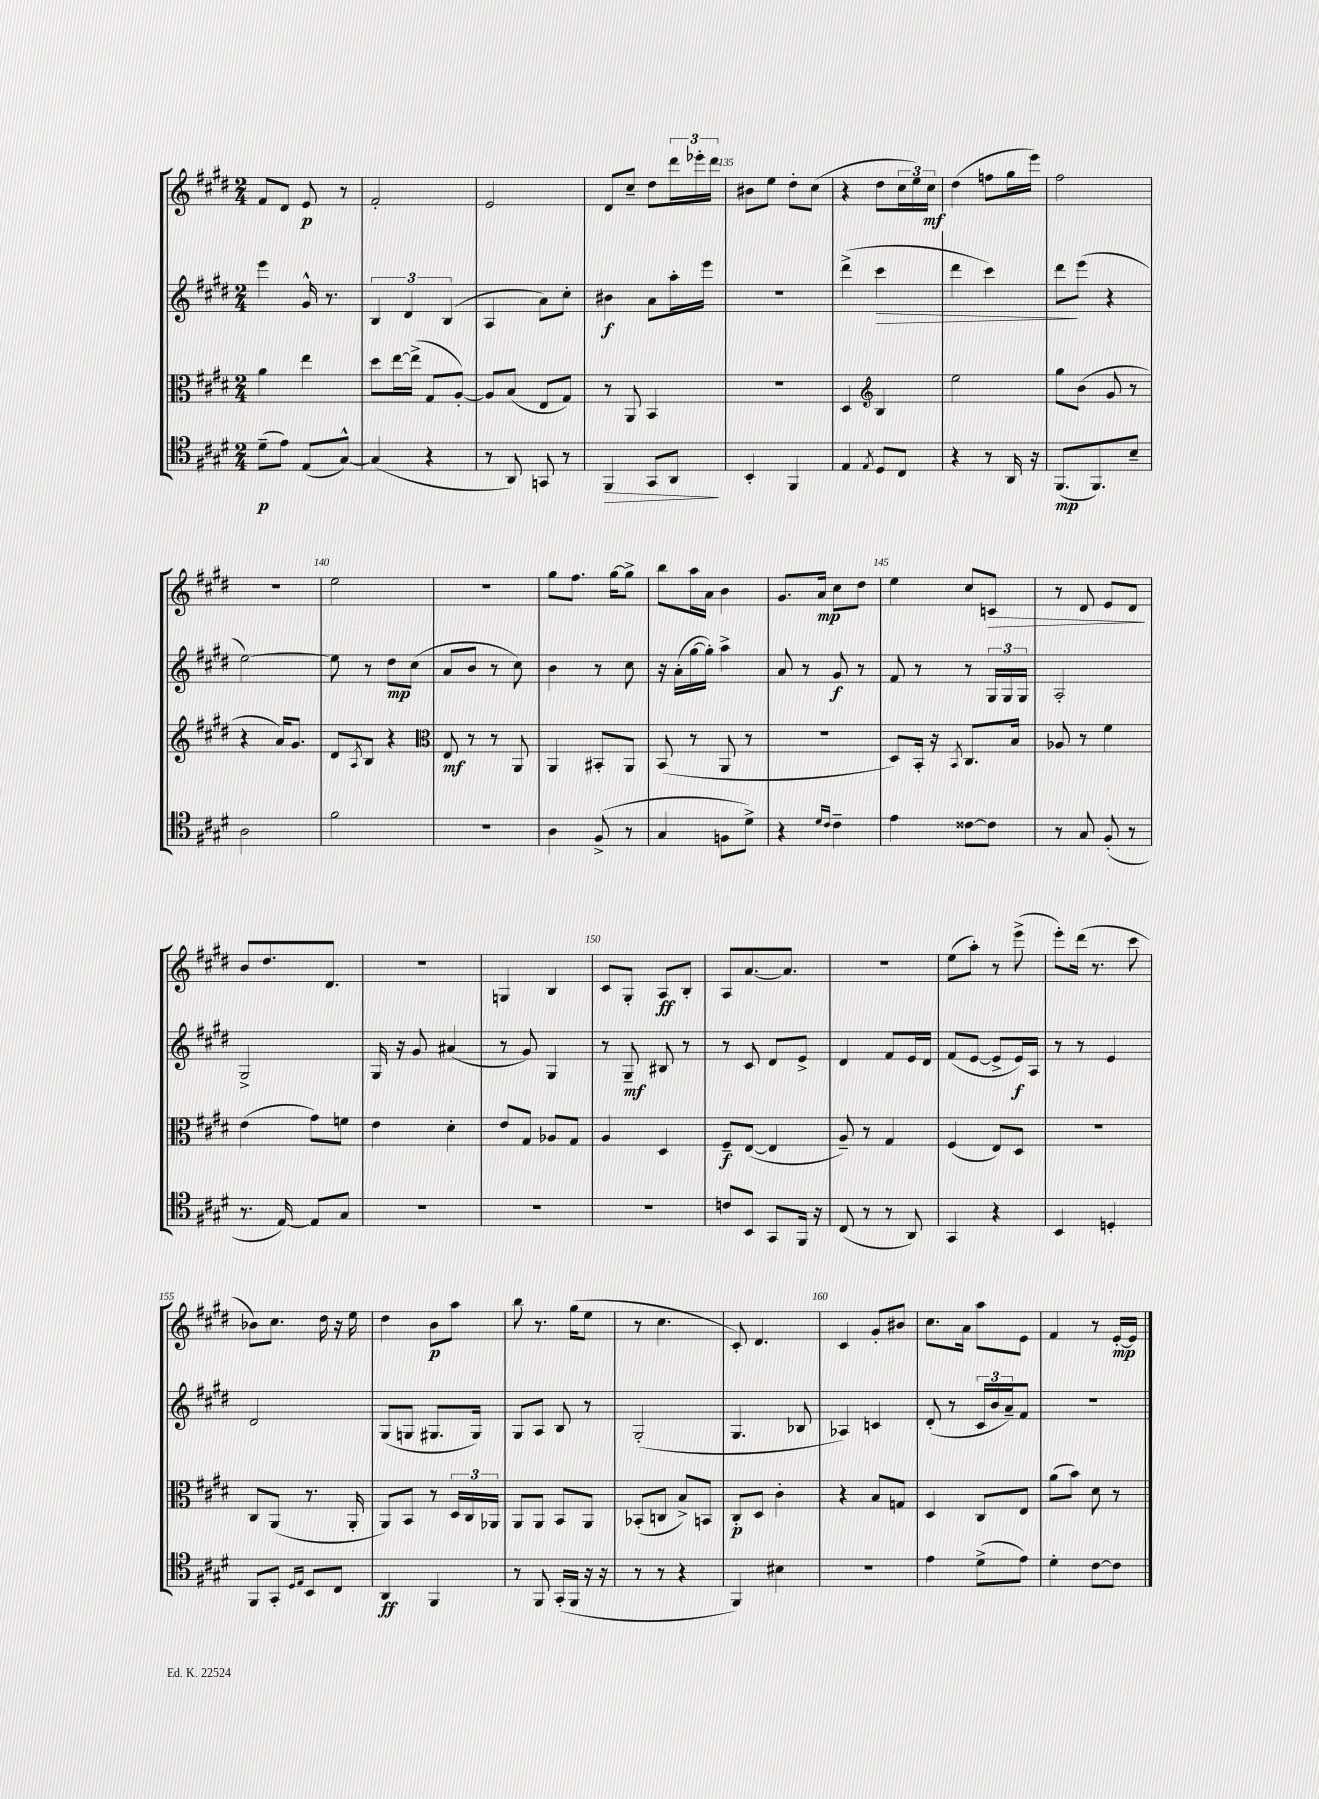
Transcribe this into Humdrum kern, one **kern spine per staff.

**kern	**kern	**kern	**kern
*staff4	*staff3	*staff2	*staff1
*clefC4	*clefC3	*clefG2	*clefG2
*k[f#c#g#d#]	*k[f#c#g#d#]	*k[f#c#g#d#]	*k[f#c#g#d#]
*M2/4	*M2/4	*M2/4	*M2/4
(8d#~	4a	4eee	8f#
8e)	.	.	8d#
(8E	4ee	16g#^^	8e
.	.	8.r	.
[8G#^^)	.	.	8r
=	=	=	=
(4G#]	8dd#	6B	2f#'
.	[16ee	.	.
.	.	6d#	.
.	(16ee^]	.	.
4r	8G#	.	.
.	.	(6B	.
.	[8A')	.	.
=	=	=	=
8r	8A]	4A	2e
8AA)	(8B	.	.
8GG	8E	8a)	.
8r	8G#)	8cc#'	.
=	=	=	=
4FF#	8r	4b#	8d#
.	8AA	.	8cc#~
8GG#	4BB	8a	8dd#
8AA	.	16aa'	24ddd#
.	.	.	24eee-'
.	.	16eee	.
.	.	.	24ddd#
=	=	=	=
4BB'	2r	2r	8b#
.	.	.	8ee
4FF#	.	.	8dd#'
.	.	.	(8cc#
=	=	=	=
4E	4D#	(4ddd#^	4r
*	*clefG2	*	*
8qE	.	.	.
8D#	4B	4ccc#	8dd#
8C#	.	.	24cc#
.	.	.	24ee)
.	.	.	24cc#
=	=	=	=
4r	2ee	4ddd#	(4dd#
8r	.	4ccc#)	8ff
16AA	.	.	16gg#
16r	.	.	16eee)
=	=	=	=
(8.FF#	8gg#	8ddd#	2ff#
.	(8b	(8eee	.
8.FF#)	.	.	.
.	8g#	4r	.
8B~	8r	.	.
=	=	=	=
2A	4r	[2ee)	2r
.	16a)	.	.
.	8.g#	.	.
=	=	=	=
2f#	8d#	8ee]	2ee
.	8qA	.	.
.	8B	8r	.
.	4r	8dd#	.
.	.	(8cc#	.
=	=	=	=
*	*clefC3	*	*
2r	8E	8a	2r
.	8r	8b	.
.	8r	8r	.
.	8AA	8cc#)	.
=	=	=	=
4A	4AA	4b	8gg#
.	.	.	8.ff#
(8F#^	8BB#'	8r	.
.	.	.	[16gg#
8r	8AA	8cc#	8gg#^]
=	=	=	=
4G#	(8BB	16r	8bb
.	.	(16a'	.
.	8r	[16gg#	16aa
.	.	16gg#'])	16a
8F	8AA	4aa^	4b
8d#^)	8r	.	.
=	=	=	=
4r	2r	8a	8.g#
.	.	8r	.
.	.	.	16a
16qqd#	.	.	.
16qqc#	.	.	.
4c#~	.	8g#	8cc#
.	.	8r	8dd#
=	=	=	=
4e	8D#)	8f#	4ee
.	16BB'	8r	.
.	16r	.	.
.	8qBB	.	.
[8c##	8.C#	8r	8cc#
8c##]	.	24G#	8c
.	.	24G#	.
.	16B	.	.
.	.	24G#	.
=	=	=	=
8r	8A-	2A'	8r
8G#	8r	.	8d#
(8F#'	4f#	.	8e
8r	.	.	8d#
=	=	=	=
8.r	(4e	2G#^	8b
.	.	.	8.dd#
[16E)	.	.	.
8E]	8g#)	.	.
.	.	.	8.d#
8G#	8f	.	.
=	=	=	=
2r	4e	16G#	2r
.	.	16r	.
.	.	8g#	.
.	4d#'	(4a#	.
=	=	=	=
2r	8e	8r	4G
.	8G#	8g#)	.
.	8A-	4G#	4B
.	8G#	.	.
=	=	=	=
2r	4A	8r	8c#
.	.	8G#~	8G#'
.	4D#	8B#	8A
.	.	8r	8B'
=	=	=	=
8c	8F#~	8r	8A
8BB	([8E	8c#	[8.a
8GG#	4E]	8d#	.
.	.	.	8.a]
16FF#	.	8e^	.
16r	.	.	.
=	=	=	=
(8C#	8A~)	4d#	2r
8r	8r	.	.
8r	4G#	8f#	.
8AA)	.	16e	.
.	.	16d#	.
=	=	=	=
4GG#	(4F#	(8f#	(8ee
.	.	[8e	8aa')
4r	8E)	8e^]	8r
.	8D#	16e)	(8eee^
.	.	16A	.
=	=	=	=
4BB	2r	8r	8eee')
.	.	8r	(16ddd#
.	.	.	8.r
4D'	.	4e	.
.	.	.	8ccc#
=	=	=	=
8FF#	8C#	2d#	8b-)
8GG#'	(8AA	.	8.cc#
16qqD#	.	.	.
16qqE	.	.	.
8BB	8.r	.	.
.	.	.	16dd#
8C#	.	.	16r
.	16AA'	.	16ee
=	=	=	=
4AA	8AA)	(8G#	4dd#
.	8BB	8G	.
4FF#	8r	8.G#	8b
.	24D#	.	8aa
.	24C#	.	.
.	.	16G#)	.
.	24AA-	.	.
=	=	=	=
8r	8AA	8G#	8bb
8FF#	8AA	8A	8.r
(16GG#'	8BB	8B	.
16FF#	.	.	(16gg#
16r	8AA	8r	8ee
16r	.	.	.
=	=	=	=
8r	(8BB-'	(2G#'	8r
8r	8C	.	4.cc#
4r	8B^)	.	.
.	8BB	.	.
=	=	=	=
4FF#)	8C#'	4.G#	8c#')
.	8D#	.	4.d#
4B#	4c#'	.	.
.	.	8B-	.
=	=	=	=
2r	4r	4A-)	4c#
.	8B	4c	8g#'
.	8G	.	8b#
=	=	=	=
4e	4D#	(8d#'	8.cc#
.	.	8r	.
.	.	.	16a
(8d#^	8C#	24c#	8aa
.	.	24b	.
.	.	24a~)	.
8e)	8E	8f#	8e
=	=	=	=
4d#'	(8a	2r	4f#
.	8b)	.	.
[8c#	8d#	.	8r
8c#]	8r	.	[16e'
.	.	.	16e]
==	==	==	==
*-	*-	*-	*-
